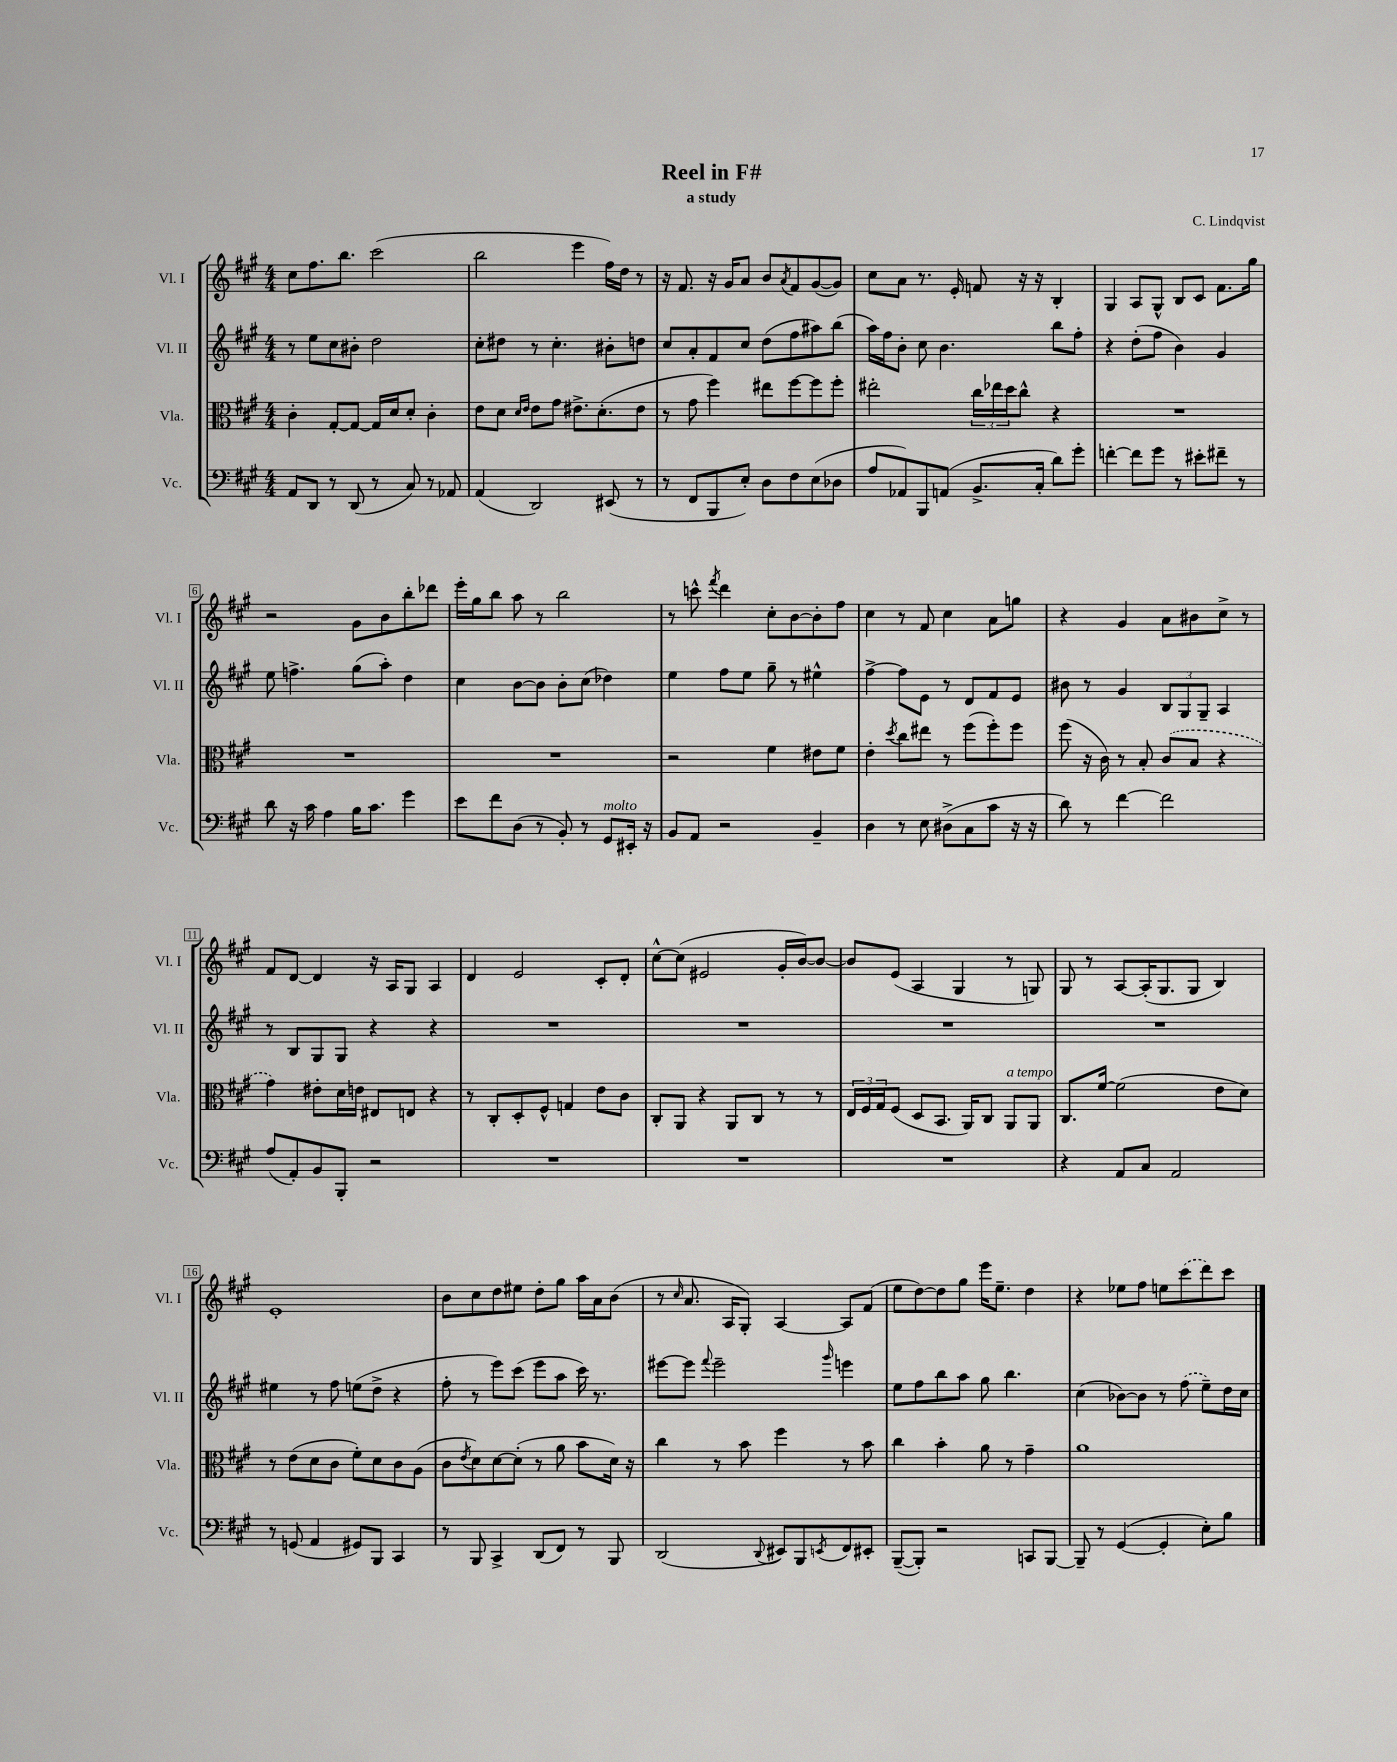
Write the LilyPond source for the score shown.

\header { title = "Reel in F#" composer = "C. Lindqvist" subtitle = "a study" }
<<
\new StaffGroup <<
\new Staff = "s0" \with { instrumentName = "Vl. I" shortInstrumentName = "Vl. I" } {
    \clef treble \key a \major \numericTimeSignature \time 4/4
    cis''8 fis''8. b''8. cis'''2( |
    b''2 e'''4 fis''16) d''16 r8 |
    r16 fis'8. r16 gis'16 a'8 b'8 \acciaccatura { a'8 } fis'8 gis'8~( gis'8) |
    cis''8 a'8 r8. e'16-. f'8 r16 r16 b4-. |
    gis4 a8 gis8-^ b8 cis'8 fis'8. gis''16 |
    r2 gis'8 b'8 b''8-. des'''8 |
    e'''16-. gis''16 b''8 a''8 r8 b''2 |
    r8 c'''8-^ \acciaccatura { fis'''8 } d'''4 cis''8-. b'8~ b'8-. fis''8 |
    cis''4 r8 fis'8 cis''4 a'8 g''8 |
    r4 gis'4 a'8 bis'8 cis''8-> r8 |
    fis'8 d'8~ d'4 r16 a16 gis8 a4 |
    d'4 e'2 cis'8-. d'8-. |
    cis''8~-^ cis''8( eis'2 gis'16-. b'16~) b'8~ |
    b'8 e'8( a4 gis4 r8 g8) |
    gis8 r8 a8~ a16-.( gis8. gis8 b4) |
    e'1-. |
    b'8 cis''8 d''8 eis''8 d''8-. gis''8 a''16 a'16 b'8( |
    r8 \grace { cis''16 } a'8. a16 gis8-.) a4~ a8 fis'8( |
    e''8 d''8~) d''8 gis''8 e'''16 e''8.-- d''4 |
    r4 ees''8 fis''8 e''8 \once \slurDashed cis'''8( d'''8) cis'''8 \bar "|." |
}
\new Staff = "s1" \with { instrumentName = "Vl. II" shortInstrumentName = "Vl. II" } {
    \clef treble \key a \major \numericTimeSignature \time 4/4
    r8 e''8 cis''8 bis'8-. d''2 |
    cis''8-. dis''8 r8 cis''4.-. bis'8-. d''8 |
    cis''8 a'8-. fis'8 cis''8 d''8( fis''8 ais''8) b''8( |
    a''16) fis''16 b'8-. cis''8 b'4. b''8 fis''8-. |
    r4 d''8-.( fis''8 b'4) gis'4 |
    e''8 f''4.-> gis''8( a''8-.) d''4 |
    cis''4 b'8~ b'8 b'8-. cis''8( des''4) |
    e''4 fis''8 e''8 gis''8-- r8 eis''4-^ |
    fis''4~-> fis''8 e'8 r8 d'8 fis'8 e'8 |
    bis'8 r8 gis'4 \tuplet 3/2 { b8 gis8 gis8-- } a4 |
    r8 b8 gis8 gis8 r4 r4 |
    R1 |
    R1 |
    R1 |
    R1 |
    eis''4 r8 fis''8 e''8( d''8-> r4 |
    fis''8-. r8 e'''8) cis'''8( e'''8 a''8 cis'''16) r8. |
    eis'''8~ eis'''8 \appoggiatura { fis'''8 } eis'''2-- \grace { gis'''16 } e'''4 |
    e''8 fis''8 b''8 a''8 gis''8 b''4. |
    cis''4( bes'8~) bes'8 r8 \once \slurDashed fis''8( e''8--) d''16 cis''16 \bar "|." |
}
\new Staff = "s2" \with { instrumentName = "Vla." shortInstrumentName = "Vla." } {
    \clef alto \key a \major \numericTimeSignature \time 4/4
    cis'4-. gis8~-. gis8~ gis16 d'16 d'8-. cis'4-. |
    e'8 d'8 \grace { d'16 e'16 } e'8 gis'8 eis'8.-> d'8.-.( eis'8 |
    r8 gis'8 fis''4) eis''8 fis''8~ fis''8 fis''8-. |
    eis''2-. \tuplet 3/2 { cis''16 ees''16 d''16 } cis''8-^ r4 |
    R1 |
    R1 |
    R1 |
    r2 fis'4 eis'8 fis'8 |
    e'4-. \acciaccatura { d''8 } cis''8 eis''8 r8 fis''8( fis''8-.) fis''8 |
    fis''8( r16 cis'16) r8 b8-. \once \slurDashed cis'8( b8 r4 |
    gis'4) eis'8-. d'16 e'16 eis8 e8 r4 |
    r8 cis8-. d8-. fis8-^ g4 e'8 cis'8 |
    cis8-. a,8 r4 a,8 cis8 r8 r8 |
    \tuplet 3/2 { e16 fis16 gis16 } fis8( d8 b,8. a,16) cis8 a,8^\markup { \italic "a tempo" } a,8 |
    cis8. fis'16~ fis'2( e'8 d'8) |
    r8 e'8( d'8 cis'8 fis'8-.) d'8 cis'8 a8( |
    cis'8 \acciaccatura { e'8 } d'8) d'8~ d'8-.( r8 a'8 b'8 d'16) r16 |
    cis''4 r8 b'8 fis''4 r8 b'8 |
    cis''4 b'4-. a'8 r8 gis'4-- |
    a'1 \bar "|." |
}
\new Staff = "s3" \with { instrumentName = "Vc." shortInstrumentName = "Vc." } {
    \clef bass \key a \major \numericTimeSignature \time 4/4
    a,8 d,8 r8 d,8( r8 cis8) r8 aes,8 |
    a,4( d,2) eis,8( r8 |
    r8 fis,8 b,,8 e8-.) d8 fis8 e8( des8 |
    a8 aes,8) b,,8 a,8( b,8.-> cis16-. d'8) gis'8-. |
    f'4~-. f'8 gis'8 r8 eis'8-. fis'8-- r8 |
    d'8 r16 cis'16 a4 b16 cis'8. gis'4 |
    e'8 fis'8 d8( r8 b,8-.) r8 gis,8^\markup { \italic "molto" } eis,16-. r16 |
    b,8 a,8 r2 b,4-- |
    d4 r8 e8 dis8->( cis8 cis'8 r16 r16 |
    d'8) r8 fis'4~ fis'2 |
    a8( a,8-.) b,8 b,,8-. r2 |
    R1 |
    R1 |
    R1 |
    r4 a,8 cis8 a,2 |
    r8 g,8( a,4 gis,8) b,,8 cis,4 |
    r8 b,,8 cis,4-> d,8( fis,8) r8 b,,8 |
    d,2( \appoggiatura { d,8 } eis,8) b,,8 \acciaccatura { e,8 } fis,8 eis,8-. |
    b,,8~--( b,,8-.) r2 c,8 b,,8~ |
    b,,8-- r8 gis,4~( gis,4-. e8-.) b8 \bar "|." |
}
>>
>>
\layout { \context { \Score \override BarNumber.stencil = #(make-stencil-boxer 0.1 0.3 ly:text-interface::print) } }
